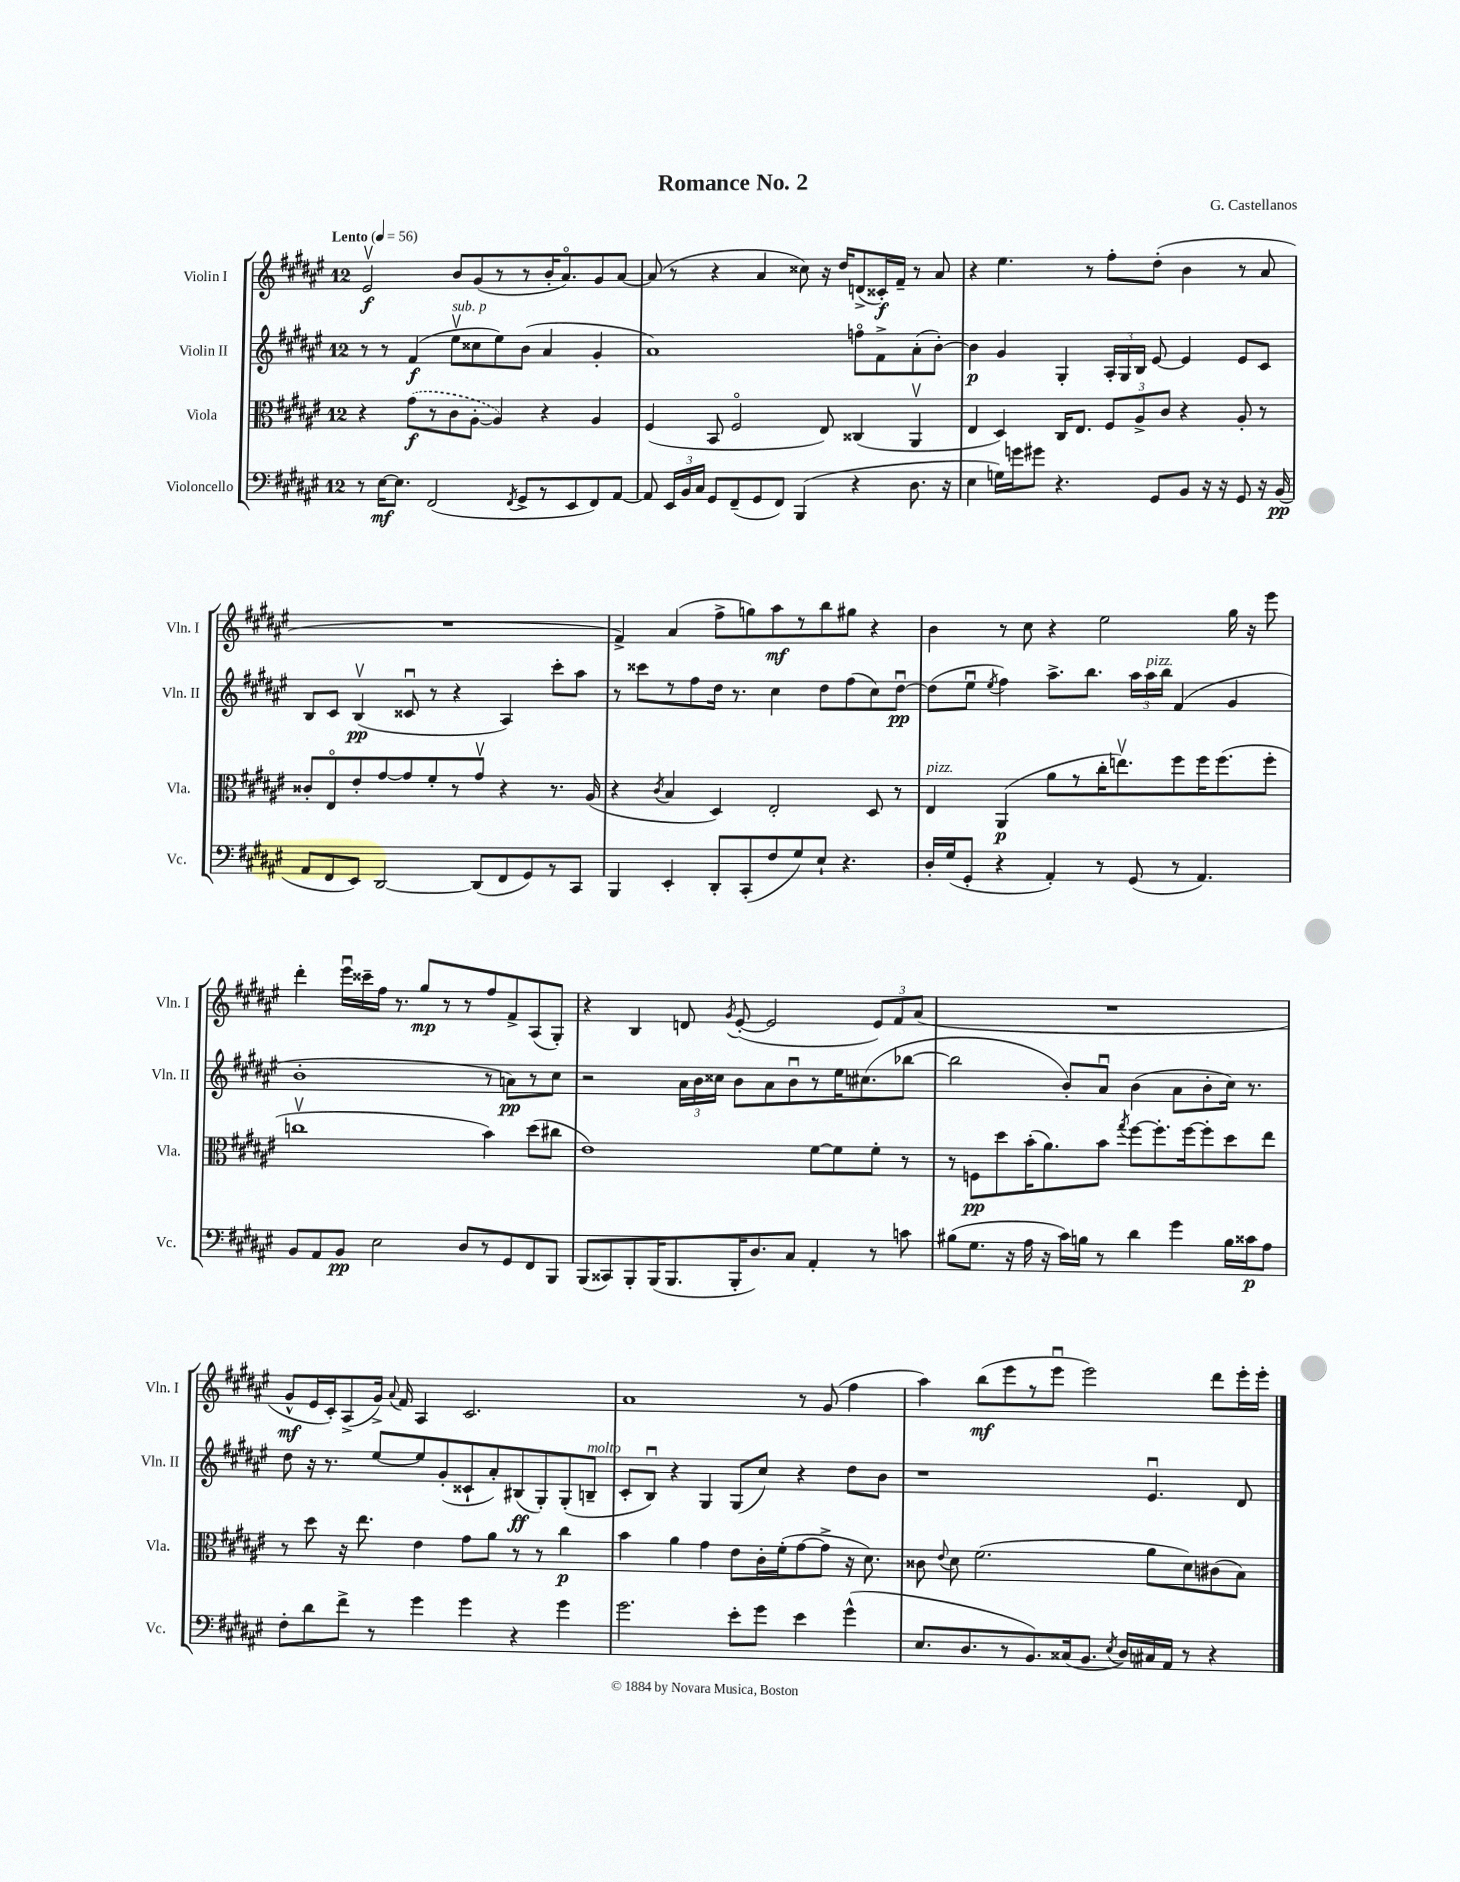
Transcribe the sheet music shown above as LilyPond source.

\header { title = "Romance No. 2" composer = "G. Castellanos" }
<<
\new StaffGroup <<
\new Staff = "s0" \with { instrumentName = "Violin I" shortInstrumentName = "Vln. I" } {
    \clef treble \key fis \major \once \override Staff.TimeSignature.style = #'single-digit \time 12/8 \tempo "Lento" 4 = 56
    \autoBeamOff eis'2\upbow\f b'8[ gis'8( r8 r8 b'16-. ais'8.\flageolet) gis'8 ais'8]~ |
    ais'8( r8 r4 ais'4 cisis''8) r16 dis''16[ d'8->( cisis'16-.\f) fis'16]-- r8 ais'8 |
    r4 eis''4. r8 fis''8[-. dis''8]-.( b'4 r8 ais'8 |
    R1. |
    fis'4->) ais'4( fis''8[-> g''8) ais''8\mf r8 b''8 gis''8] r4 |
    b'4 r8 cis''8 r4 eis''2 gis''16 r16 eis'''8 |
    dis'''4-. eis'''16[\downbow cisis'''16-- fis''16] r8. gis''8[\mp r8 r8 fis''8 fis'8-> ais8( gis8]-.) |
    r4 b4 d'8 \acciaccatura { gis'8 } eis'8~-.( eis'2 \tuplet 3/2 { eis'8[) fis'8 ais'8]( } |
    R1. |
    gis'8[-^\mf eis'16 cis'16-.) ais8->( gis'16]->) \appoggiatura { ais'8 } fis'16 ais4 cis'2. |
    ais'1 r8 gis'8( fis''4 |
    ais''4) b''8[\mf( eis'''8 r8 eis'''8]\downbow eis'''2) dis'''8[ eis'''16-. eis'''16]-. \bar "|." |
}
\new Staff = "s1" \with { instrumentName = "Violin II" shortInstrumentName = "Vln. II" } {
    \clef treble \key fis \major \once \override Staff.TimeSignature.style = #'single-digit \time 12/8
    \autoBeamOff r8 r8 fis'4\f( eis''8[\upbow^\markup { \italic "sub. p" } cisis''8 eis''8) b'8]( ais'4 gis'4-. |
    ais'1) f''8[\flageolet fis'8-> ais'8-.( b'8]~-.) |
    b'4\p gis'4 gis4-. \tuplet 3/2 { ais16[-. gis16 b16] } eis'8~ eis'4 eis'8[ cis'8] |
    b8[ cis'8] b4\upbow\pp( cisis'8\downbow r8 r4 ais4) cis'''8[-. ais''8] |
    r8 cisis'''8[ r8 fis''8 dis''16] r8. cis''4 dis''8[ fis''8( cis''8) dis''8]~\downbow\pp |
    dis''8[( eis''8]\downbow \acciaccatura { eis''8 } fis''4) ais''8.[-> b''8.] \tuplet 3/2 { ais''16[ ais''16^\markup { \italic "pizz." } b''16] } fis'4( gis'4 |
    b'1-. r8 a'8[\pp) r8 cis''8] |
    r2 \tuplet 3/2 { ais'16[ b'16 cisis''16] } b'8[ ais'8 b'8\downbow r8 eis''16 cis''8.( bes''8]~ |
    bes''2 b'8[-.) ais'8]\downbow b'4( ais'8[ b'8-. cis''16]) r8. |
    dis''8 r16 r8. eis''8[~ eis''8 gis'8-.( cisis'8-! ais'8-.) bis8\ff( gis8-.) gis8-.( b8]--^\markup { \italic "molto" } |
    cis'8[-. b8]\downbow) r4 gis4 gis8[( cis''8]) r4 dis''8[ b'8] |
    r1 eis'4.\downbow dis'8 \bar "|." |
}
\new Staff = "s2" \with { instrumentName = "Viola" shortInstrumentName = "Vla." } {
    \clef alto \key fis \major \once \override Staff.TimeSignature.style = #'single-digit \time 12/8
    \autoBeamOff r4 \once \slurDashed gis'8[\f( r8 cis'8 ais8]~-. ais4) r4 ais4 |
    fis4( b,8 fis2\flageolet eis8) cisis4( ais,4\upbow |
    eis4 dis4) cis16[ eis8.] \tuplet 3/2 { fis8[ ais8-> cis'8] } r4 ais8-. r8 |
    cisis'8[-. eis8\flageolet eis'8-. gis'8~ gis'8 fis'8-. r8 gis'8]\upbow r4 r8. ais16( |
    r4 \acciaccatura { cis'8 } b4 dis4) eis2-. dis8 r8 |
    eis4^\markup { \italic "pizz." } ais,4\p( ais'8[ r8 cis''16-. e''8.\upbow) fis''8 fis''16 fis''8.( fis''8]-. |
    c''1\upbow b'4) dis''8[( cis''8] |
    eis'1) fis'8[~ fis'8 fis'8]-. r8 |
    r8 f8[\pp dis''8 b'16-.( ais'8.) b'8] \acciaccatura { gis''8 } fis''8[~ fis''8.-. fis''16~ fis''8-. dis''8 eis''8] |
    r8 dis''8 r16 eis''8. eis'4 gis'8[ ais'8] r8 r8 cis''4\p |
    b'4 ais'4 gis'4 eis'8[ cis'16-. fis'16-.( gis'8~ gis'8]-> r16 dis'8.) |
    cisis'8 \appoggiatura { eis'8 } dis'8 fis'2.( ais'8[ dis'8) cis'8( b8]) \bar "|." |
}
\new Staff = "s3" \with { instrumentName = "Violoncello" shortInstrumentName = "Vc." } {
    \clef bass \key fis \major \once \override Staff.TimeSignature.style = #'single-digit \time 12/8
    \autoBeamOff r8 eis16[~\mf eis8.] fis,2( \acciaccatura { fis,8 } gis,8[-> r8 eis,8 fis,8) ais,8]~ |
    ais,8 \tuplet 3/2 { eis,16[ b,16 cis16] } gis,8[ fis,8--( gis,8 fis,8]) b,,4( r4 dis8. r16 |
    eis4 g16[) g'16 gis'8] r4. gis,8[ b,8] r16 r16 gis,8 r16 b,16\pp( |
    ais,8[ fis,8 eis,8]) dis,2~ dis,8[( fis,8 gis,8) r8 cis,8] |
    b,,4 eis,4-. dis,8[-. cis,8-.( fis8 gis8) eis8]-! r4. |
    dis16[-. gis16( gis,8]-. r4 ais,4-.) r8 gis,8( r8 ais,4.) |
    b,8[ ais,8 b,8]\pp eis2 dis8[ r8 gis,8 fis,8 b,,8] |
    b,,8[( cisis,8) b,,8-. b,,16( b,,8. b,,16-. dis8.) cis8] ais,4-. r8 c'8 |
    bis8[( gis8.] r16 ais16 r16 cis'16[) b16] r8 dis'4 gis'4 b16[ cisis'16\p ais8] |
    fis8[-. dis'8 fis'8]-> r8 gis'4 gis'4 r4 gis'4 |
    gis'2. eis'8[-. gis'8] eis'4 gis'4-^( |
    eis8.[ dis8. r8 b,8.) cisis16( b,8.] \acciaccatura { eis8 } dis16[) cis16 ais,16] r8 r4 \bar "|." |
}
>>
>>
\layout { \context { \Score \remove "Bar_number_engraver" } }
